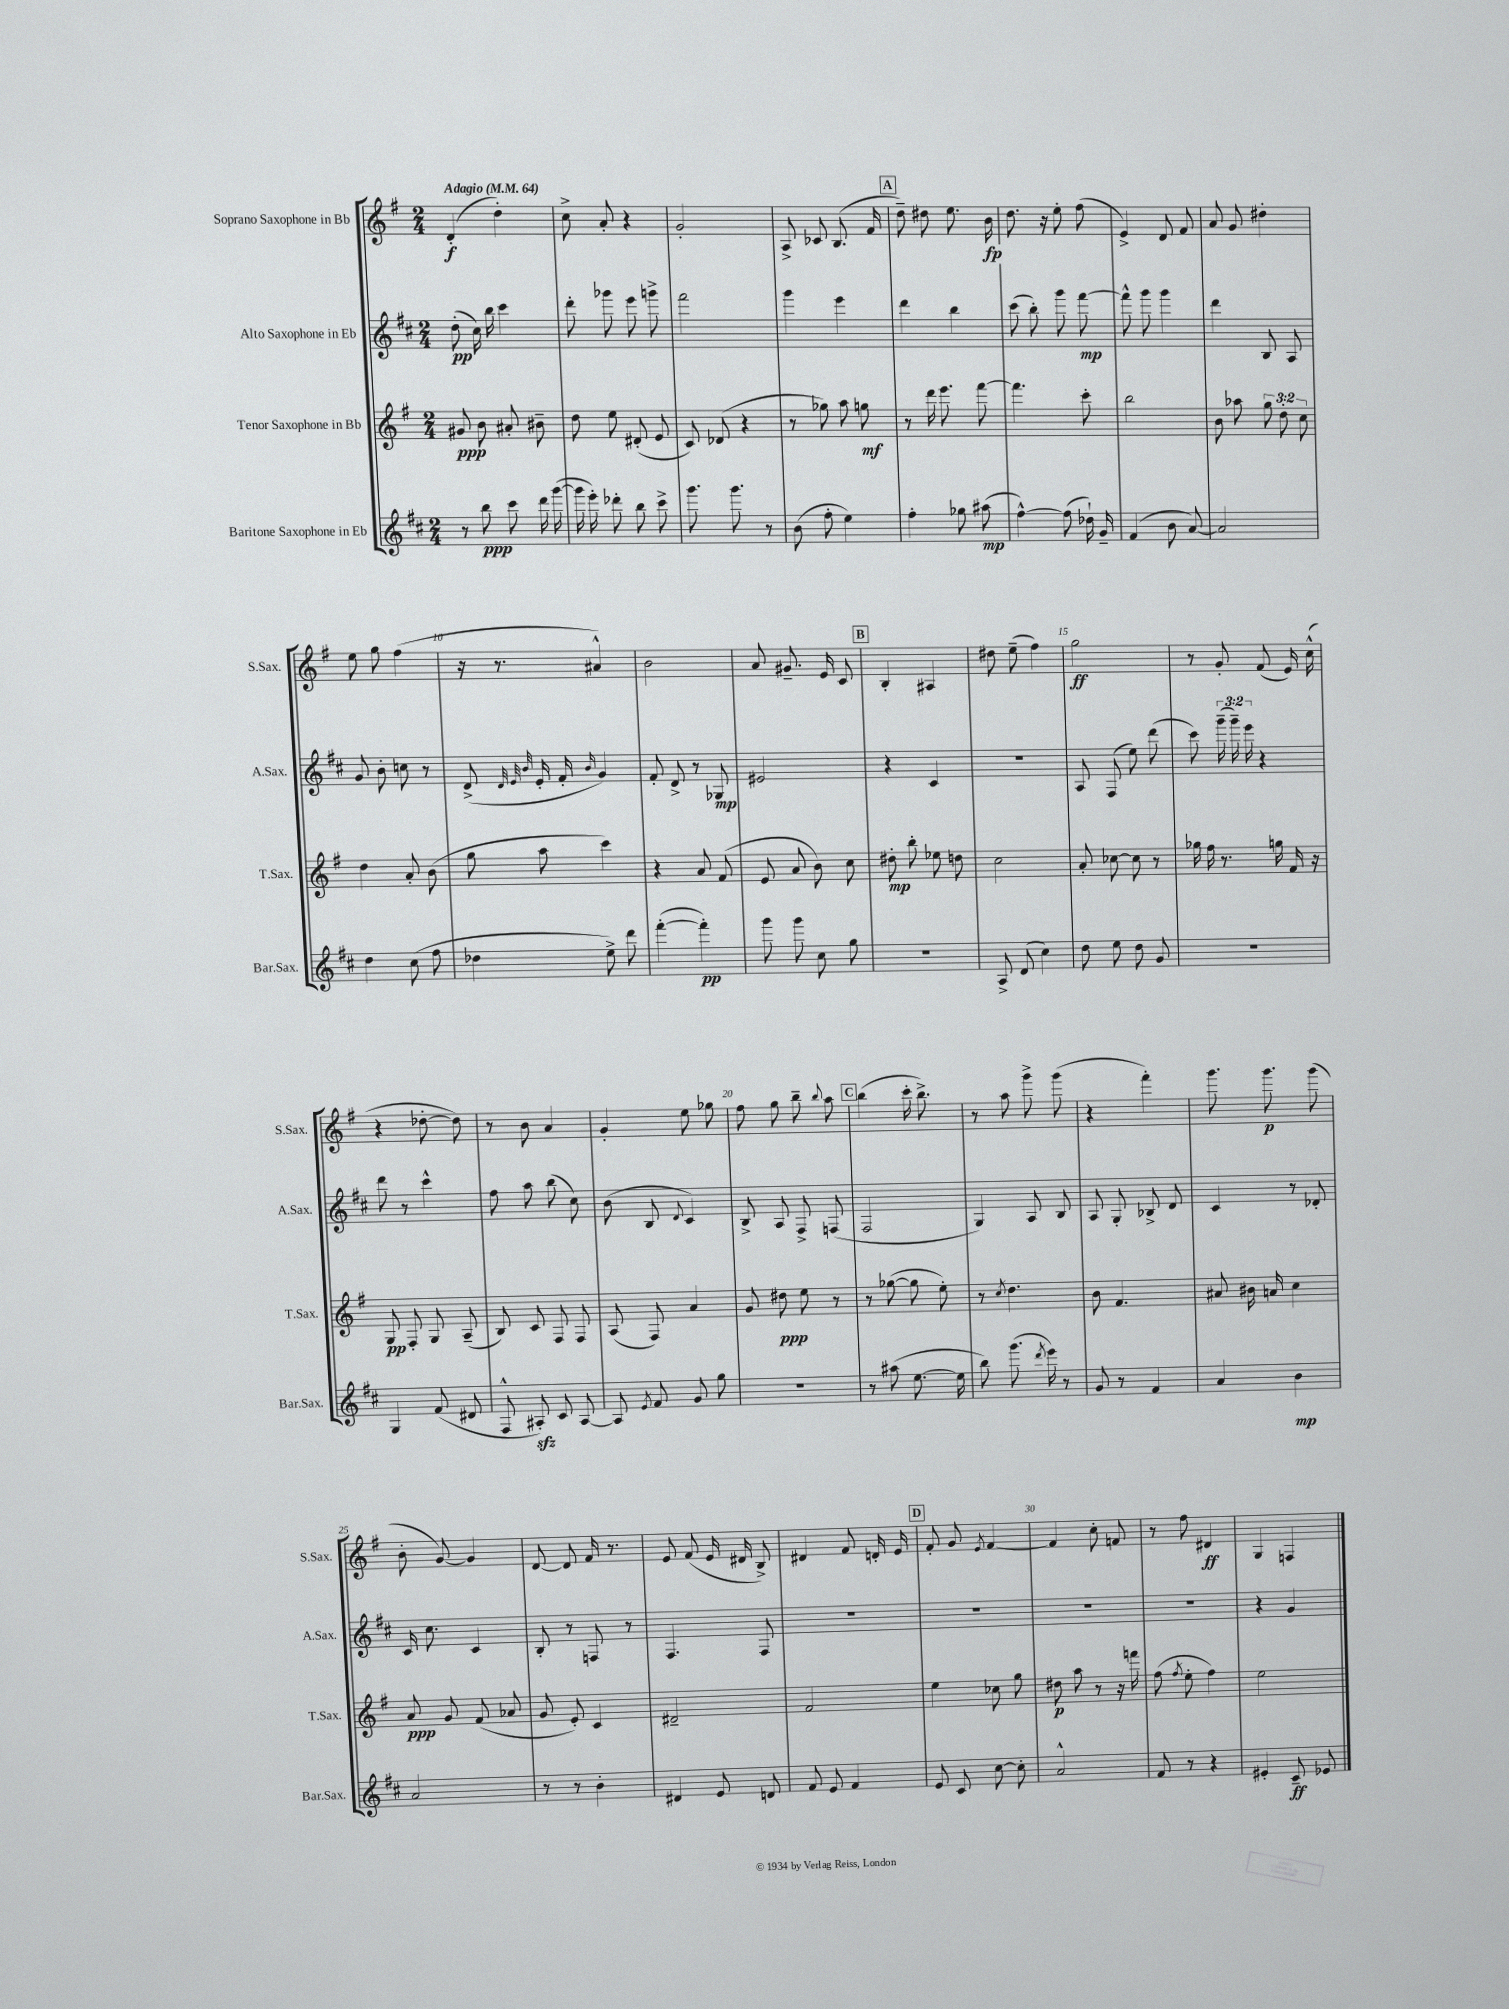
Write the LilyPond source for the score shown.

<<
\new StaffGroup <<
\new Staff = "s0" \with { instrumentName = "Soprano Saxophone in Bb" shortInstrumentName = "S.Sax." } {
    \clef treble \key g \major \numericTimeSignature \time 2/4 \tempo "Adagio" 4 = 64
    \autoBeamOff d'4-.\f( d''4-.) |
    c''8-> a'8-. r4 |
    g'2-. |
    a8-> ces'8 b8.( fis'16 |
    \mark \markup { \box "A" } d''8--) dis''8 e''8. b'16\fp |
    d''8. r16 e''8-. fis''8( |
    e'4->) d'8 fis'8 |
    a'8 g'8 dis''4-. |
    e''8 g''8 fis''4( |
    r16 r8. ais'4-^) |
    b'2 |
    a'8 gis'8.-- e'16 c'8 |
    \mark \markup { \box "B" } b4-. ais4 |
    dis''8 e''8--( fis''4) |
    g''2\ff |
    r8 g'8-. fis'8( e'16) c''16-^( |
    r4 des''8~-. des''8) |
    r8 b'8 a'4 |
    g'4-. e''8 ges''8 |
    fis''8 g''8 b''8-- \appoggiatura { b''8 } a''8 |
    \mark \markup { \box "C" } b''4( c'''16-. b''8.->) |
    r8 a''8 g'''8-> g'''8( |
    r4 fis'''4-.) |
    g'''8. g'''8.\p g'''8( |
    b'8-. g'8~) g'4 |
    d'8~ d'8 fis'16 r8. |
    e'8 fis'8( e'16 dis'16 b8->) |
    dis'4 fis'8 d'16-. e'16 |
    \mark \markup { \box "D" } fis'8-. g'8 \acciaccatura { e'8 } fis'4~ |
    fis'4 c''8-. f'8 |
    r8 fis''8 dis'4\ff |
    g4 f4 \bar "|." |
}
\new Staff = "s1" \with { instrumentName = "Alto Saxophone in Eb" shortInstrumentName = "A.Sax." } {
    \clef treble \key d \major \numericTimeSignature \time 2/4 \override Staff.TupletNumber.text = #tuplet-number::calc-fraction-text
    \autoBeamOff d''8-.\pp( cis''16) b''16 cis'''4 |
    d'''8-. ges'''8 e'''8 g'''8-> |
    fis'''2 |
    g'''4 e'''4 |
    \mark \markup { \box "A" } d'''4 b''4 |
    cis'''8( b''8-.) g'''8 fis'''8~\mp |
    fis'''8-^ g'''8 g'''4 |
    d'''4 b8 a8 |
    g'8 b'8-. c''8 r8 |
    d'8->( \grace { d'32 e'32 b'32 } e'16-. fis'16-. \grace { b'16 } g'4) |
    fis'8-. d'8-> r8 ges8\mp |
    eis'2 |
    \mark \markup { \box "B" } r4 cis'4 |
    R2 |
    a8 fis8( e''8) d'''8( |
    cis'''8) \tuplet 3/2 { g'''16--( g'''16--) e'''16 } r4 |
    d'''8 r8 cis'''4-^ |
    fis''8 a''8 b''8( cis''8) |
    b'8( b8 \appoggiatura { d'8 } cis'4) |
    b8-> a8 fis8-> f8( |
    \mark \markup { \box "C" } fis2 |
    g4) a8 b8 |
    a8 g8-. bes8-> d'8 |
    cis'4 r8 des'8-. |
    cis'16 cis''8. cis'4 |
    b8-. r8 f8 r8 |
    fis4. fis8 |
    R2 |
    \mark \markup { \box "D" } R2 |
    R2 |
    R2 |
    r4 g'4 \bar "|." |
}
\new Staff = "s2" \with { instrumentName = "Tenor Saxophone in Bb" shortInstrumentName = "T.Sax." } {
    \clef treble \key g \major \numericTimeSignature \time 2/4 \override Staff.TupletNumber.text = #tuplet-number::calc-fraction-text
    \autoBeamOff gis'8\ppp b'8 ais'8-. bis'8-- |
    d''8 e''8 dis'8-.( e'8 |
    c'8) des'8( r4 |
    r8 ges''8) a''8 g''8\mf |
    \mark \markup { \box "A" } r8 d'''16 e'''8. fis'''8~ |
    fis'''4. c'''8-. |
    b''2 |
    b'8 aes''8 \tuplet 3/2 { g''8 d''8-. c''8 } |
    d''4 a'8-. b'8( |
    g''8 a''8 c'''4) |
    r4 a'8 fis'8( |
    e'8 a'8 b'8) c''8 |
    \mark \markup { \box "B" } dis''8-.\mp b''8-. ees''8 d''8 |
    c''2 |
    a'8-. ces''8~ ces''8 r8 |
    ges''16 fis''16 r8. g''16 fis'16 r16 |
    g8\pp fis8-. g8 a8--( |
    b8) c'8 fis8 fis8 |
    a8( fis8) a'4 |
    g'8 dis''8\ppp e''8 r8 |
    \mark \markup { \box "C" } r8 ges''8~( ges''8 e''8-.) |
    r8 \acciaccatura { c''8 } d''4. |
    b'8 fis'4. |
    ais'8 bis'16 a'16 c''4 |
    a'8\ppp g'8 fis'8( aes'8 |
    g'8 e'8-.) c'4 |
    dis'2-- |
    fis'2 |
    \mark \markup { \box "D" } e''4 ces''8 g''8 |
    dis''8\p a''8 r8 r16 f'''16 |
    fis''8( \acciaccatura { fis''8 } e''8-. fis''4) |
    e''2 \bar "|." |
}
\new Staff = "s3" \with { instrumentName = "Baritone Saxophone in Eb" shortInstrumentName = "Bar.Sax." } {
    \clef treble \key d \major \numericTimeSignature \time 2/4
    \autoBeamOff r8 b''8\ppp cis'''8 d'''16 g'''16~( |
    g'''16 e'''16-.) des'''8-. b''8 cis'''8-> |
    g'''8. g'''8. r8 |
    b'8( fis''8-. e''4) |
    \mark \markup { \box "A" } fis''4-. ges''8 ais''8\mp( |
    fis''4~-^) fis''8( des''16-!) g'16-- |
    fis'4( b'8 a'8~) |
    a'2 |
    d''4 cis''8( fis''8 |
    des''4 e''8->) d'''8 |
    fis'''4~-.( fis'''4-.\pp) |
    g'''8 g'''8 cis''8 g''8 |
    \mark \markup { \box "B" } R2 |
    a8-> d'8( cis''4) |
    d''8 e''8 d''8 g'8 |
    R2 |
    g4 fis'8( dis'8 |
    fis8-^ ais8-.\sfz) cis'8 ais8~ |
    ais8 \acciaccatura { e'8 } fis'8 g'8 g''8 |
    r2 |
    \mark \markup { \box "C" } r8 ais''8( e''8.~ e''16 |
    b''8) g'''8.( \acciaccatura { d'''8 } e'''16) r8 |
    g'8 r8 fis'4 |
    a'4 b'4\mp |
    a'2 |
    r8 r8 b'4-. |
    dis'4 e'8 d'8 |
    fis'8 e'8 fis'4 |
    \mark \markup { \box "D" } e'8 cis'8 cis''8~ cis''8-. |
    a'2-^ |
    fis'8 r8 r4 |
    eis'4-. cis'8--\ff ees'8 \bar "|." |
}
>>
>>
\layout { \context { \Score \override BarNumber.break-visibility = ##(#f #t #t) barNumberVisibility = #(every-nth-bar-number-visible 5) } }
